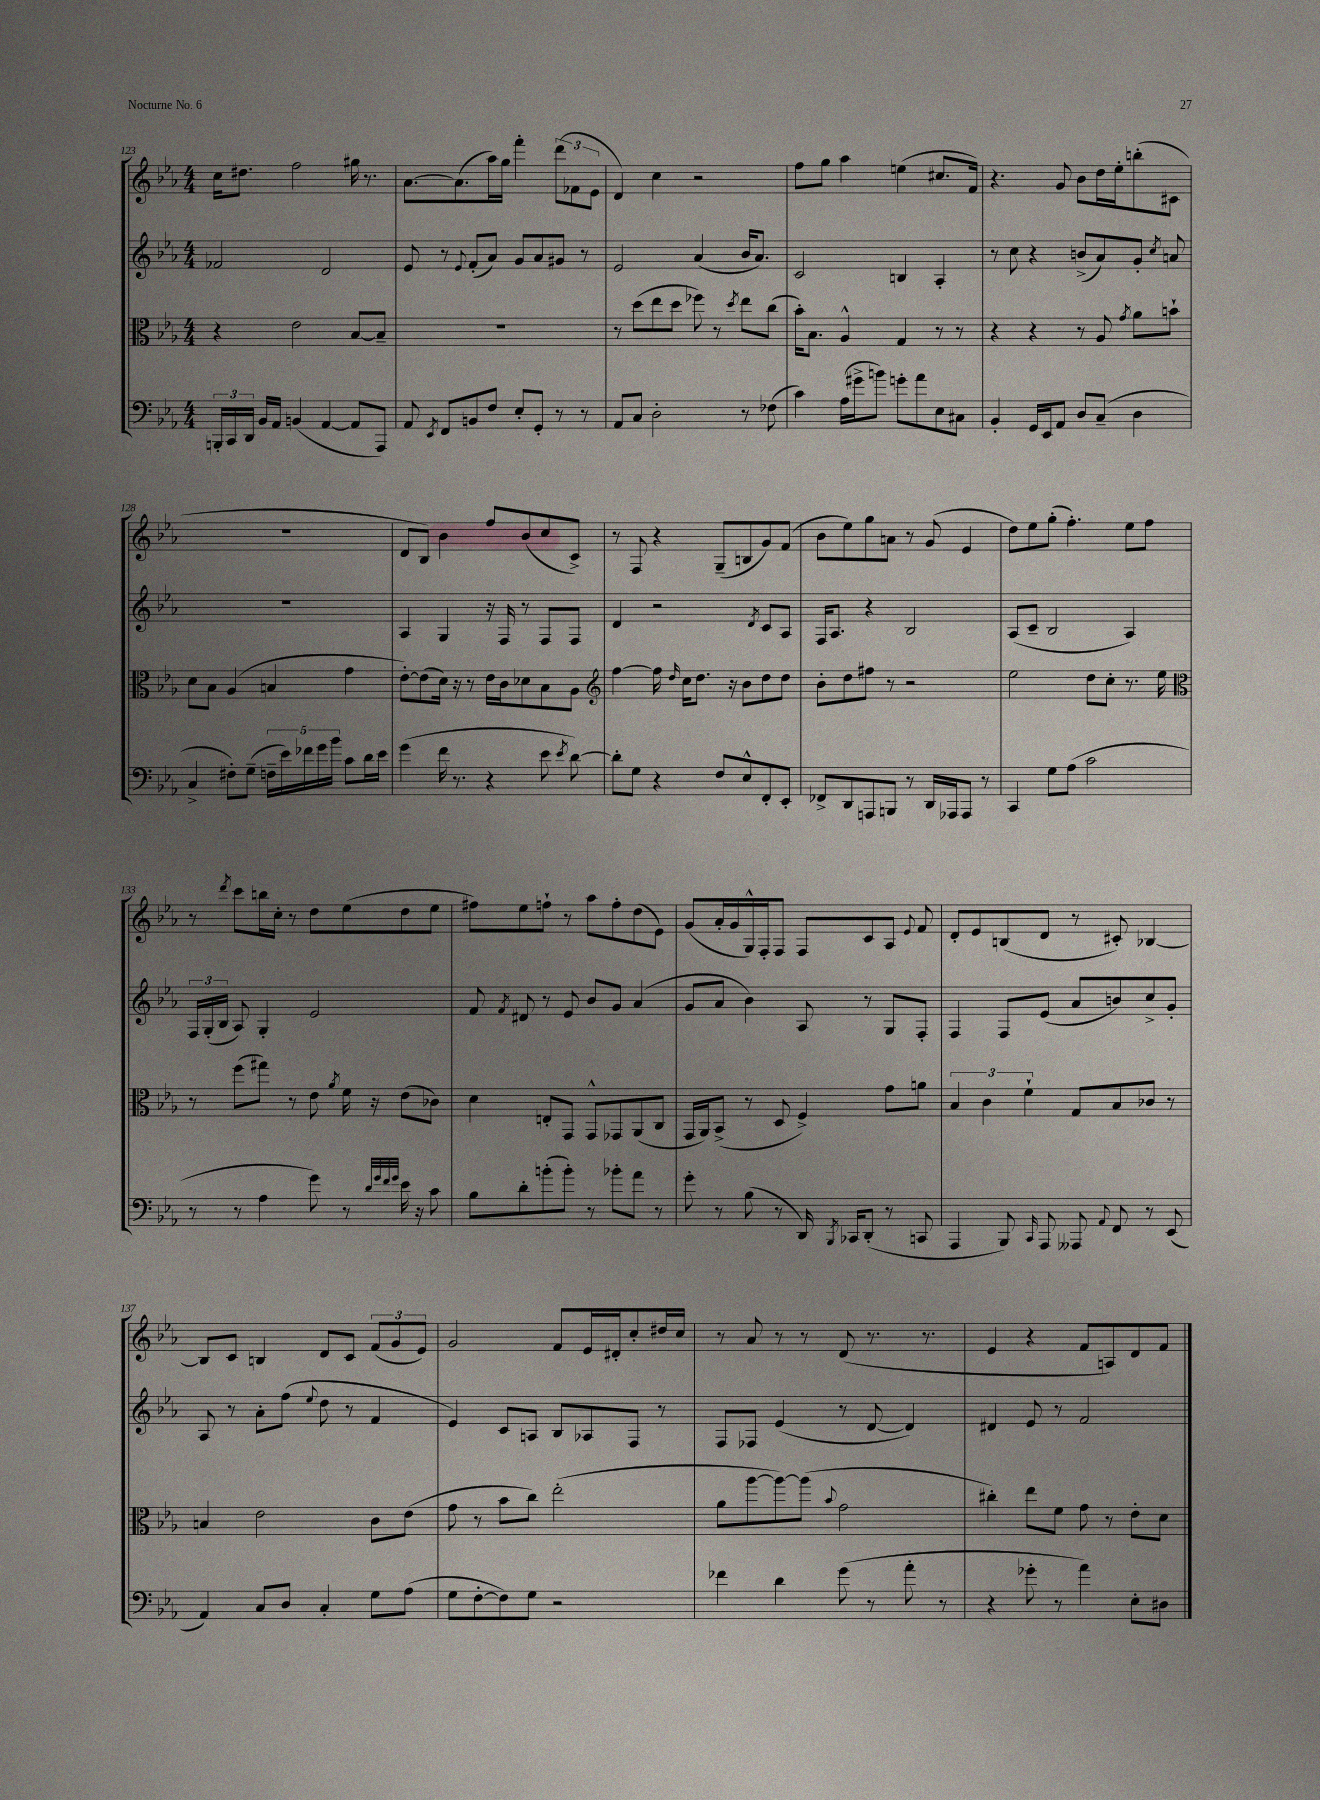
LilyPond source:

<<
\new StaffGroup <<
\new Staff = "s0" {
    \clef treble \key ees \major \numericTimeSignature \time 4/4
    \autoBeamOff c''16[ dis''8.] f''2 gis''16 r8. |
    aes'8.[~ aes'8.( aes''16) g''16] f'''4-. \tuplet 3/2 { d'''8[( fes'8 ees'8] } |
    d'4) c''4 r2 |
    f''8[ g''8] aes''4 e''4( cis''8.[ f'16]) |
    r4. g'8 bes'8[ d''16 ees''16-. b''8-.( cis'8] |
    R1 |
    d'8[ bes8]) bes'4 f''8[ bes'8( c''8 c'8]->) |
    r8 f8 r4 g8[--( b8 g'8) f'8]( |
    bes'8[ ees''8) g''8 a'8] r8 g'8( ees'4 |
    d''8[) ees''8 g''8]-.( f''4.-.) ees''8[ f''8] |
    r8 \acciaccatura { d'''8 } c'''8[ b''16 c''16]-. r8 d''8[ ees''8( d''8 ees''8] |
    fis''8[) ees''8 f''8]-! r8 aes''8[ f''8-. d''8( ees'8]) |
    g'8[( aes'16-. g'16 g16-^) f16-. f8] f8[ c'8 aes8] \appoggiatura { ees'8 } f'8 |
    d'8[-. ees'8 b8( d'8] r8 cis'8-.) bes4~ |
    bes8[ c'8] b4 d'8[ c'8] \tuplet 3/2 { f'8[( g'8 ees'8]) } |
    g'2 f'8[ ees'16 dis'16-. c''8-. dis''16 c''16] |
    r8 aes'8 r8 r8 d'8( r8. r8. |
    ees'4 r4 f'8[ a8) d'8 f'8] \bar "|." |
}
\new Staff = "s1" {
    \clef treble \key ees \major \numericTimeSignature \time 4/4
    \autoBeamOff fes'2 d'2 |
    ees'8 r8 \appoggiatura { ees'8 } f'8[-.( aes'8]) g'8[ aes'8 gis'8] r8 |
    ees'2 aes'4( bes'16[ aes'8.]) |
    c'2 b4 aes4-. |
    r8 c''8 r4 b'8[->( aes'8) g'8]-. \acciaccatura { c''8 } a'8 |
    R1 |
    aes4 g4 r16 f16 r8 f8[ f8] |
    d'4 r2 \acciaccatura { d'8 } c'8[ aes8] |
    f16[ aes8.] r4 bes2 |
    aes8[( c'8]-- bes2 aes4) |
    \tuplet 3/2 { f16[ g16-.( bes16] } aes8) g4-. ees'2 |
    f'8 \acciaccatura { f'8 } dis'8 r8 ees'8 bes'8[ g'8] aes'4( |
    g'8[ aes'8] bes'4) aes8 r8 g8[ f8]-. |
    f4 f8[ ees'8]( aes'8[ b'8) c''8-> g'8]-. |
    aes8 r8 aes'8[-. f''8]( \appoggiatura { ees''8 } d''8 r8 f'4 |
    ees'4) c'8[ a8] bes8[ aes8 f8] r8 |
    f8[ fes8] ees'4( r8 d'8~ d'4) |
    dis'4 ees'8 r8 f'2 \bar "|." |
}
\new Staff = "s2" {
    \clef alto \key ees \major \numericTimeSignature \time 4/4
    \autoBeamOff r4 ees'2 bes8[~ bes8]-- |
    R1 |
    r8 d''8[( ees''8 d''8] fes''8) r8 \acciaccatura { d''8 } ees''8[ c''8]( |
    bes'16[-.) bes8.] aes4-^ g4 r8 r8 |
    r4 r4 r8 aes8 \acciaccatura { g'8 } aes'8[ b'8]-! |
    d'8[ bes8] aes4( b4 g'4 |
    ees'8[~-.) ees'8( d'16]) r16 r8 ees'16[ c'16 des'8 bes8 aes8] |
    \clef treble f''4~ f''16 \grace { d''16 } c''16[ d''8.] r16 bes'8[ d''8 d''8] |
    bes'8[-. d''8 fis''8] r8 r2 |
    ees''2 d''8[ c''8]-. r8. ees''16 |
    \clef alto r8 f''8[( gis''8]) r8 ees'8 \acciaccatura { aes'8 } f'16 r16 ees'8[( ces'8]) |
    d'4 e8[-. g,8] g,8[-^ ges,8 aes,8( c8] |
    g,16[ aes,16) bes,8]->( r8 d8 f4->) g'8[ a'8] |
    \tuplet 3/2 { bes4 c'4 f'4-! } g8[ bes8 ces'8] r8 |
    b4 ees'2 c'8[ ees'8]( |
    g'8 r8 bes'8[ c''8]) ees''2-.( |
    aes'8[ aes''8~ aes''8~) aes''8]( \appoggiatura { bes'8 } g'2 |
    cis''4-.) ees''8[ f'8] g'8 r8 ees'8[-. d'8] \bar "|." |
}
\new Staff = "s3" {
    \clef bass \key ees \major \numericTimeSignature \time 4/4
    \autoBeamOff \tuplet 3/2 { b,,16[-. c,16 d,16] } bes,16[ aes,16] b,4( aes,4~ aes,8[ aes,,8]) |
    aes,8 \acciaccatura { ees,8 } f,8[ b,8 f8] ees8[-. g,8]-. r8 r8 |
    aes,8[ c8] d2-. r8 fes8( |
    c'4) aes16[( gis'16-> b'8]) g'8[-. aes'8 ees8 cis8] |
    bes,4-. g,16[ ees,16 aes,8] d8[ c8]--( d4 |
    c4-> fis8[-.) g8]--( \tuplet 5/4 { f16[-- ees'16) fes'16 g'16 bes'16] } c'8[ d'16 ees'16] |
    g'4( f'16 r8. r4 ees'8 \acciaccatura { ees'8 } d'8~) |
    d'8[-. g8] r4 f8[ ees8-^ f,8-. ees,8]-. |
    fes,8[-> d,8 a,,8 b,,8] r8 d,16[ aes,,16 aes,,8] r8 |
    c,4 g8[ aes8]( c'2 |
    r8 r8 aes4 g'8) r8 \grace { d'32[ g'32 f'32 g'32] } ees'16 r16 c'8 |
    bes8[ d'8-. b'8-.( b'8]-.) r8 bes'8[-. aes'8] r8 |
    g'8-. r8 bes8( r8 d,16) \acciaccatura { bes,,8 } ces,16[ d,8]-.( r8 c,8 |
    aes,,4 bes,,8) \grace { c,16 } aes,,8 aeses,,8 \appoggiatura { aes,8 } f,8 r8 ees,8( |
    aes,4) c8[ d8] c4-. g8[ aes8]( |
    g8[ f8~-. f8) g8] r2 |
    fes'4 d'4 g'8( r8 aes'8-. r8 |
    r4 ges'8-. r8 aes'4) ees8[-. dis8] \bar "|." |
}
>>
>>
\layout { \context { \Score currentBarNumber = #123 } }
